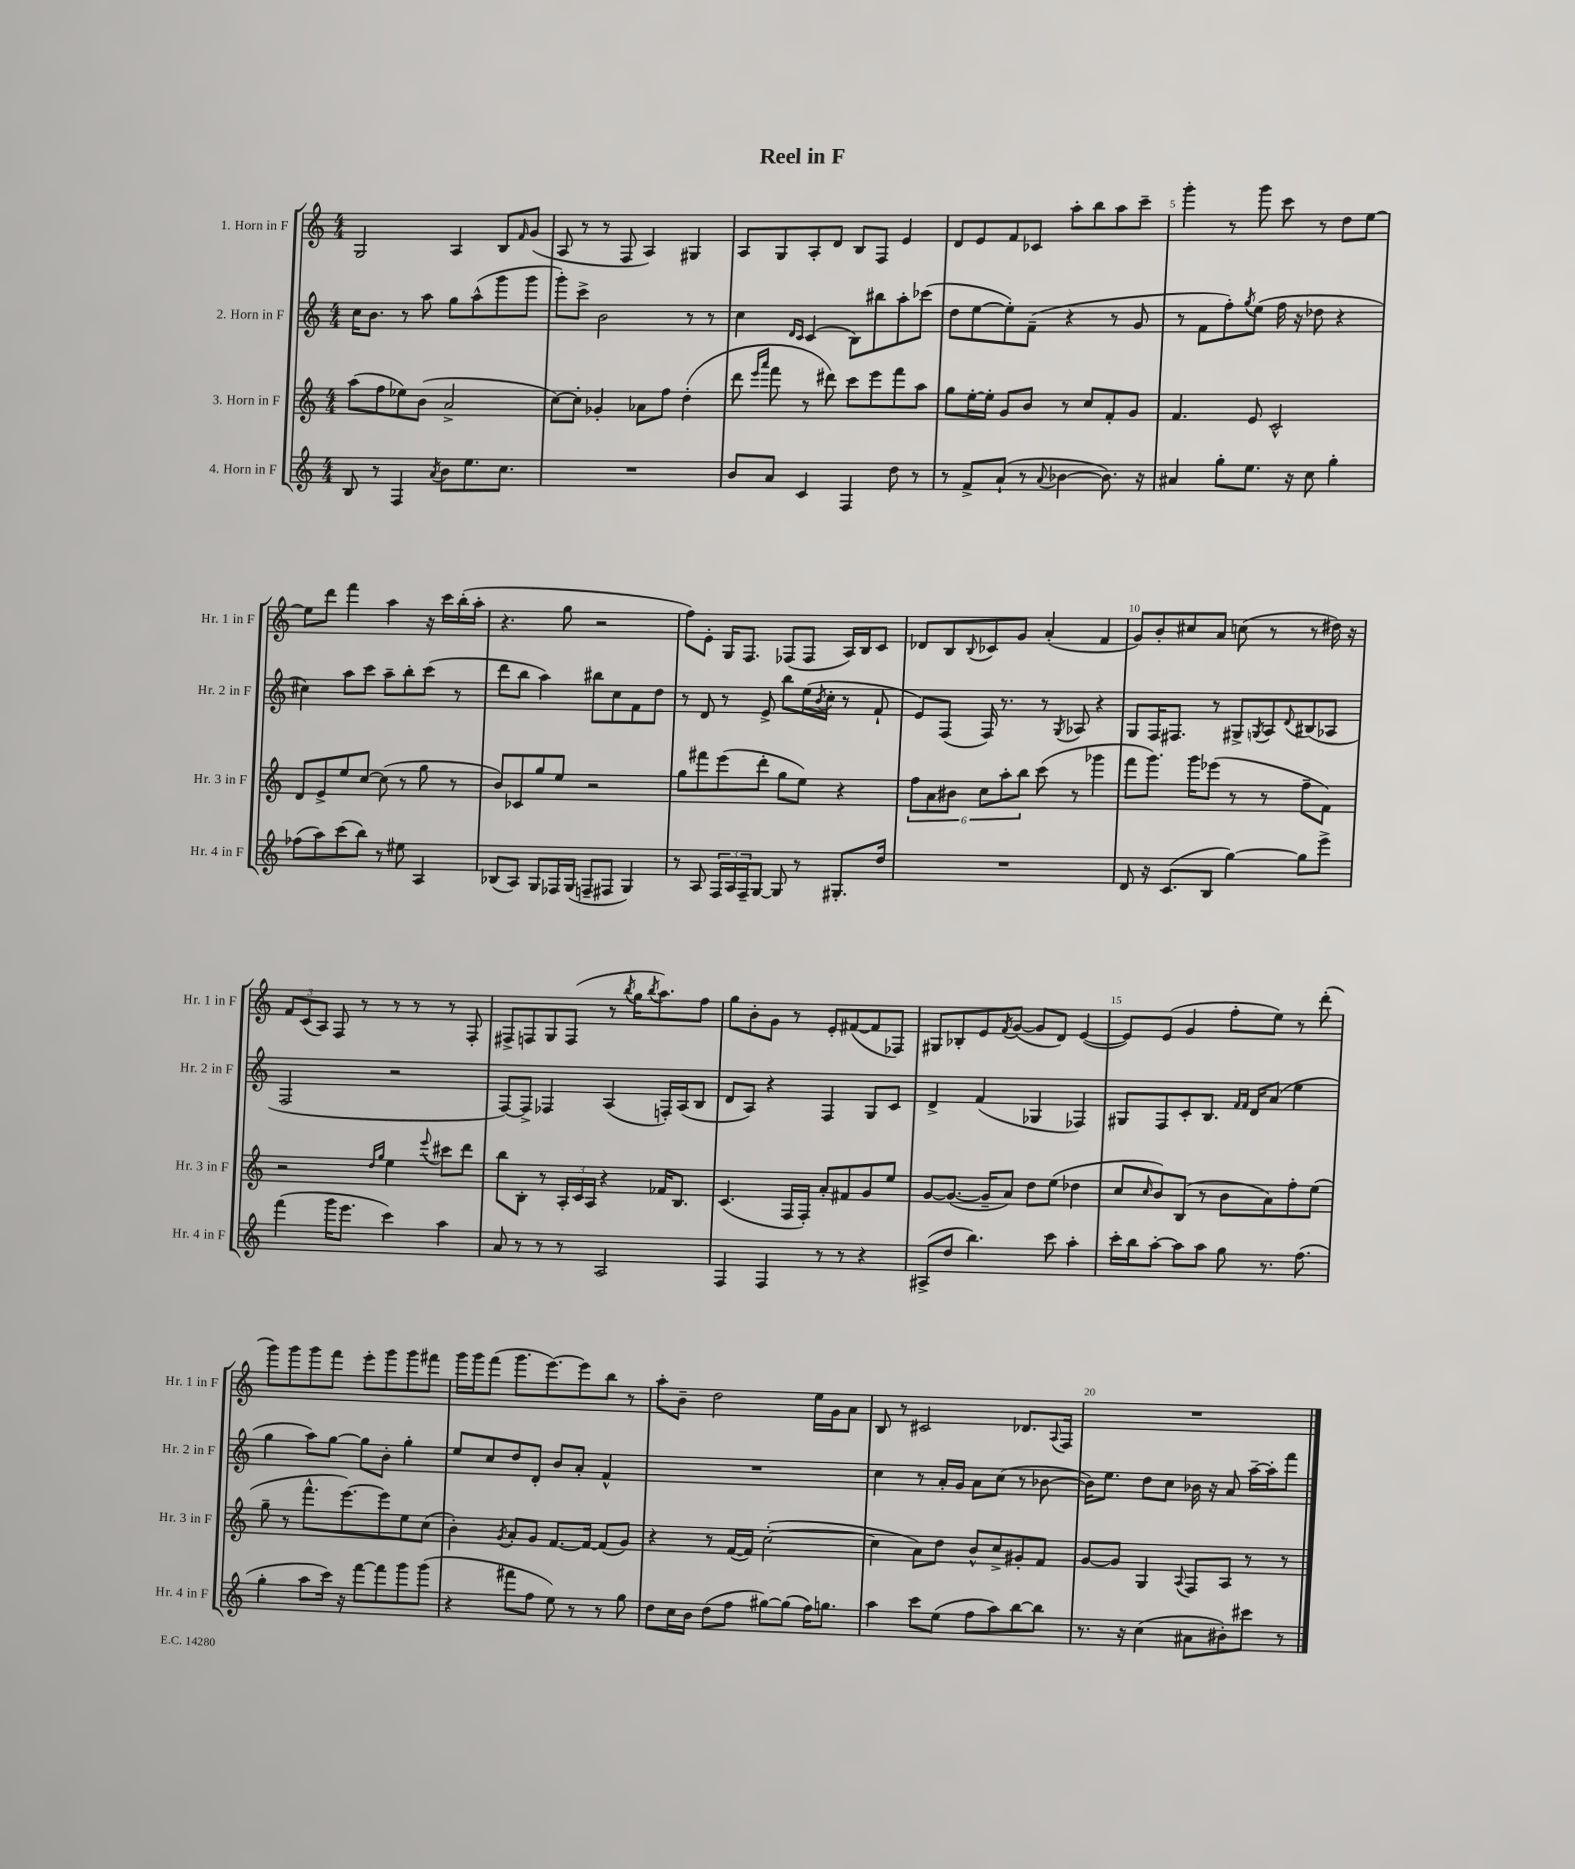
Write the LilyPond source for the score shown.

\header { title = "Reel in F" }
<<
\new StaffGroup <<
\new Staff = "s0" \with { instrumentName = "1. Horn in F" shortInstrumentName = "Hr. 1 in F" } {
    \clef treble \key c \major \numericTimeSignature \time 4/4
    g2 a4 b8 \grace { f'16 } g'8( |
    a8 r8 r8 f8 a4) gis4 |
    a8 g8 a8-. d'8 b8 f8 e'4 |
    d'8 e'8 f'8 ces'8 a''8-. b''8 a''8 c'''8-- |
    g'''4-. r8 g'''8 c'''8 r8 d''8 e''8~ |
    e''8 d'''8 f'''4 a''4 r16 c'''16 b''16-.( a''16-. |
    r4. g''8 r2 |
    f''8) e'8-. g16 f8. fes8( fes8 a16) b16 c'8 |
    des'8 b8 \appoggiatura { b8 } ces'8 g'8 a'4-.( f'4 |
    g'8) b'8-. cis''8 a'8 c''8( r8 r8 dis''16) r16 |
    \tuplet 3/2 { f'8 c'8( a8) } f8 r8 r8 r8 r8 f8-. |
    fis8-> f8 g8 f8( r8 \acciaccatura { b''8 } g''16 \acciaccatura { b''8 } a''8.) f''8 |
    g''8 b'8-. g'8 r8 e'8-. fis'8~( fis'8 fes8) |
    gis8 bes8-. e'8 \acciaccatura { f'8 } g'8~( g'8 d'8) e'4~( |
    e'8) e'8( g'4 f''8-. e''8) r8 d'''8-.( |
    g'''8) g'''8 g'''8 f'''8 e'''8-. g'''8 g'''8 fis'''8 |
    g'''16 g'''16 f'''8( g'''8. e'''8.~) e'''8 b''8 r8 |
    a''8-. b'8-- d''2 e''16 g'16 a'8 |
    b8 r8 cis'2 des'8. \appoggiatura { a8 } f16 |
    R1 \bar "|." |
}
\new Staff = "s1" \with { instrumentName = "2. Horn in F" shortInstrumentName = "Hr. 2 in F" } {
    \clef treble \key c \major \numericTimeSignature \time 4/4
    c''16 b'8. r8 a''8 g''8 a''8-^( g'''8 g'''8 |
    g'''8-.) c'''8-> b'2 r8 r8 |
    c''4 \grace { d'16 c'16 } c'4( b8) bis''8 a''8-. ces'''8( |
    d''8 e''8~ e''8-.) f'8--( r4 r8 g'8 |
    r8 f'8 f''8-.) \acciaccatura { g''8 } e''8( f''16 r16 des''8 r4 |
    cis''4) a''8 c'''8 a''8-- b''8-. c'''8( r8 |
    d'''8 b''8 a''4) bis''8 c''8 f'8 d''8 |
    r8 d'8 r8 e'8-> b''8 e''16( \acciaccatura { b'8 } c''16-. r8 f'8-! |
    e'8) f8( f16) r8. r8 \acciaccatura { g8 } aes8 r4 |
    g8 f16 fis8. r8 gis8-> \acciaccatura { g8 } a8 \appoggiatura { d'8 } bis8( aes8 |
    f2 r2 |
    f8~) f8-> fes4 a4( f16-.) a16( b8 |
    d'8 a8) r4 f4 g8 c'8 |
    d'4-> f'4( ges4 fes4) |
    gis8 f8 c'8-. b8. \grace { f'16 f'16 } d'16 a'8( e''4 |
    g''4 a''8) g''8~ g''8 b'8-. g''4-. |
    e''8 c''8 d''8 d'8-. b'8 a'8-. f'4-^ |
    R1 |
    c''4 r8 a'16-. g'16 a'8 c''8( r8 bes'8~ |
    bes'16) e''8. d''8 c''8 bes'16 r16 a'8 a''16~-- a''16-. f'''8 \bar "|." |
}
\new Staff = "s2" \with { instrumentName = "3. Horn in F" shortInstrumentName = "Hr. 3 in F" } {
    \clef treble \key c \major \numericTimeSignature \time 4/4
    a''8( f''8 ees''8) b'8( a'2-> |
    c''8~) c''8-. ges'4-. aes'8 f''8 d''4-.( |
    d'''8 \grace { e'''16 a'''16 } f'''8 r8 dis'''8) c'''8 e'''8 f'''8 a''8 |
    g''8 e''16~-. e''16-. g'8 b'8 r8 c''8 f'8-. g'8 |
    f'4. e'8 c'2-^ |
    d'8 e'8-> e''8 c''8~ c''8( r8 g''8 r8 |
    b'8) ces'8 g''8 e''8 r2 |
    g''8 fis'''8 e'''8( d'''8-. g''8 e''8) r4 |
    \tuplet 6/4 { f''8 a'8 bis'8 c''8 a''8-. b''8 } c'''8( r8 ges'''4 |
    f'''8 g'''8.) g'''16 ees'''8( r8 r8 f''8-- f'8) |
    r2 \grace { d''16 g''16 } e''4 \appoggiatura { e'''8 } cis'''8 d'''8 |
    b''8 b8-. r8 \tuplet 3/2 { a16-. c'16 a16 } r4 fes'16 b8. |
    c'4.( f16 f16-.) a'8-. fis'8 g'8 e''8 |
    g'8~ g'8.~( g'16-- a'8) d''8 e''8( des''4 |
    c''8 \grace { c''16 } b'8) b8( r8 b'8 a'8) f''8-. e''8( |
    g''8-- r8 f'''8.-^ e'''8.~) e'''8 e''8 c''8( |
    b'4-.) \acciaccatura { g'8 } a'8-. g'8 f'8.~ f'16~ f'8( g'8) |
    r4 r8 f'16~( f'16) c''2~-.( |
    c''4 a'8) d''8 b'8-^ c''8-> gis'8-. f'8 |
    g'8~ g'8 g4 \appoggiatura { a8 } f8 a8 r8 r8 \bar "|." |
}
\new Staff = "s3" \with { instrumentName = "4. Horn in F" shortInstrumentName = "Hr. 4 in F" } {
    \clef treble \key c \major \numericTimeSignature \time 4/4
    b8 r8 f4 \acciaccatura { a'8 } b'8 e''8. c''8. |
    R1 |
    b'8 a'8 c'4 f4 d''8 r8 |
    r8 f'8-> a'8-!( r8 \appoggiatura { a'8 } bes'4~ bes'8.) r16 |
    ais'4 g''8-. e''8. r16 c''8 g''4-. |
    fes''8( a''8) c'''8( b''8) r8 eis''8 a4 |
    bes8( a8) g8 fes16 g16( f8-- fis8 g4) |
    r8 a8 \tuplet 3/2 { f16 a16 f16-- } g8~ g8 r8 gis8.-. d''16 |
    R1 |
    d'8 r16 c'8.( b8 g''4~) g''8 e'''8-> |
    f'''4( g'''16 e'''8. c'''4) a''4 |
    a'8 r8 r8 r8 a2 |
    f4 f4 r8 r8 r4 |
    ais8->( d''8 b''4.) c'''8 a''4-. |
    c'''16-. b''16 a''8~-. a''8 a''8 g''8 r8. f''8.( |
    g''4-. a''8 c'''16) r16 f'''8~ f'''8 g'''8 g'''8( |
    r4 fis'''8 f''8 e''8) r8 r8 g''8 |
    d''8 c''16 b'16 d''8( f''8 gis''8~) gis''8( f''16) g''8. |
    a''4 c'''8 e''8( f''8 a''8) b''8~ b''8 |
    r8. r16 c''4( ais'8 bis'8-.) cis'''8 r8 \bar "|." |
}
>>
>>
\layout { \context { \Score \override BarNumber.break-visibility = ##(#f #t #t) barNumberVisibility = #(every-nth-bar-number-visible 5) } }
